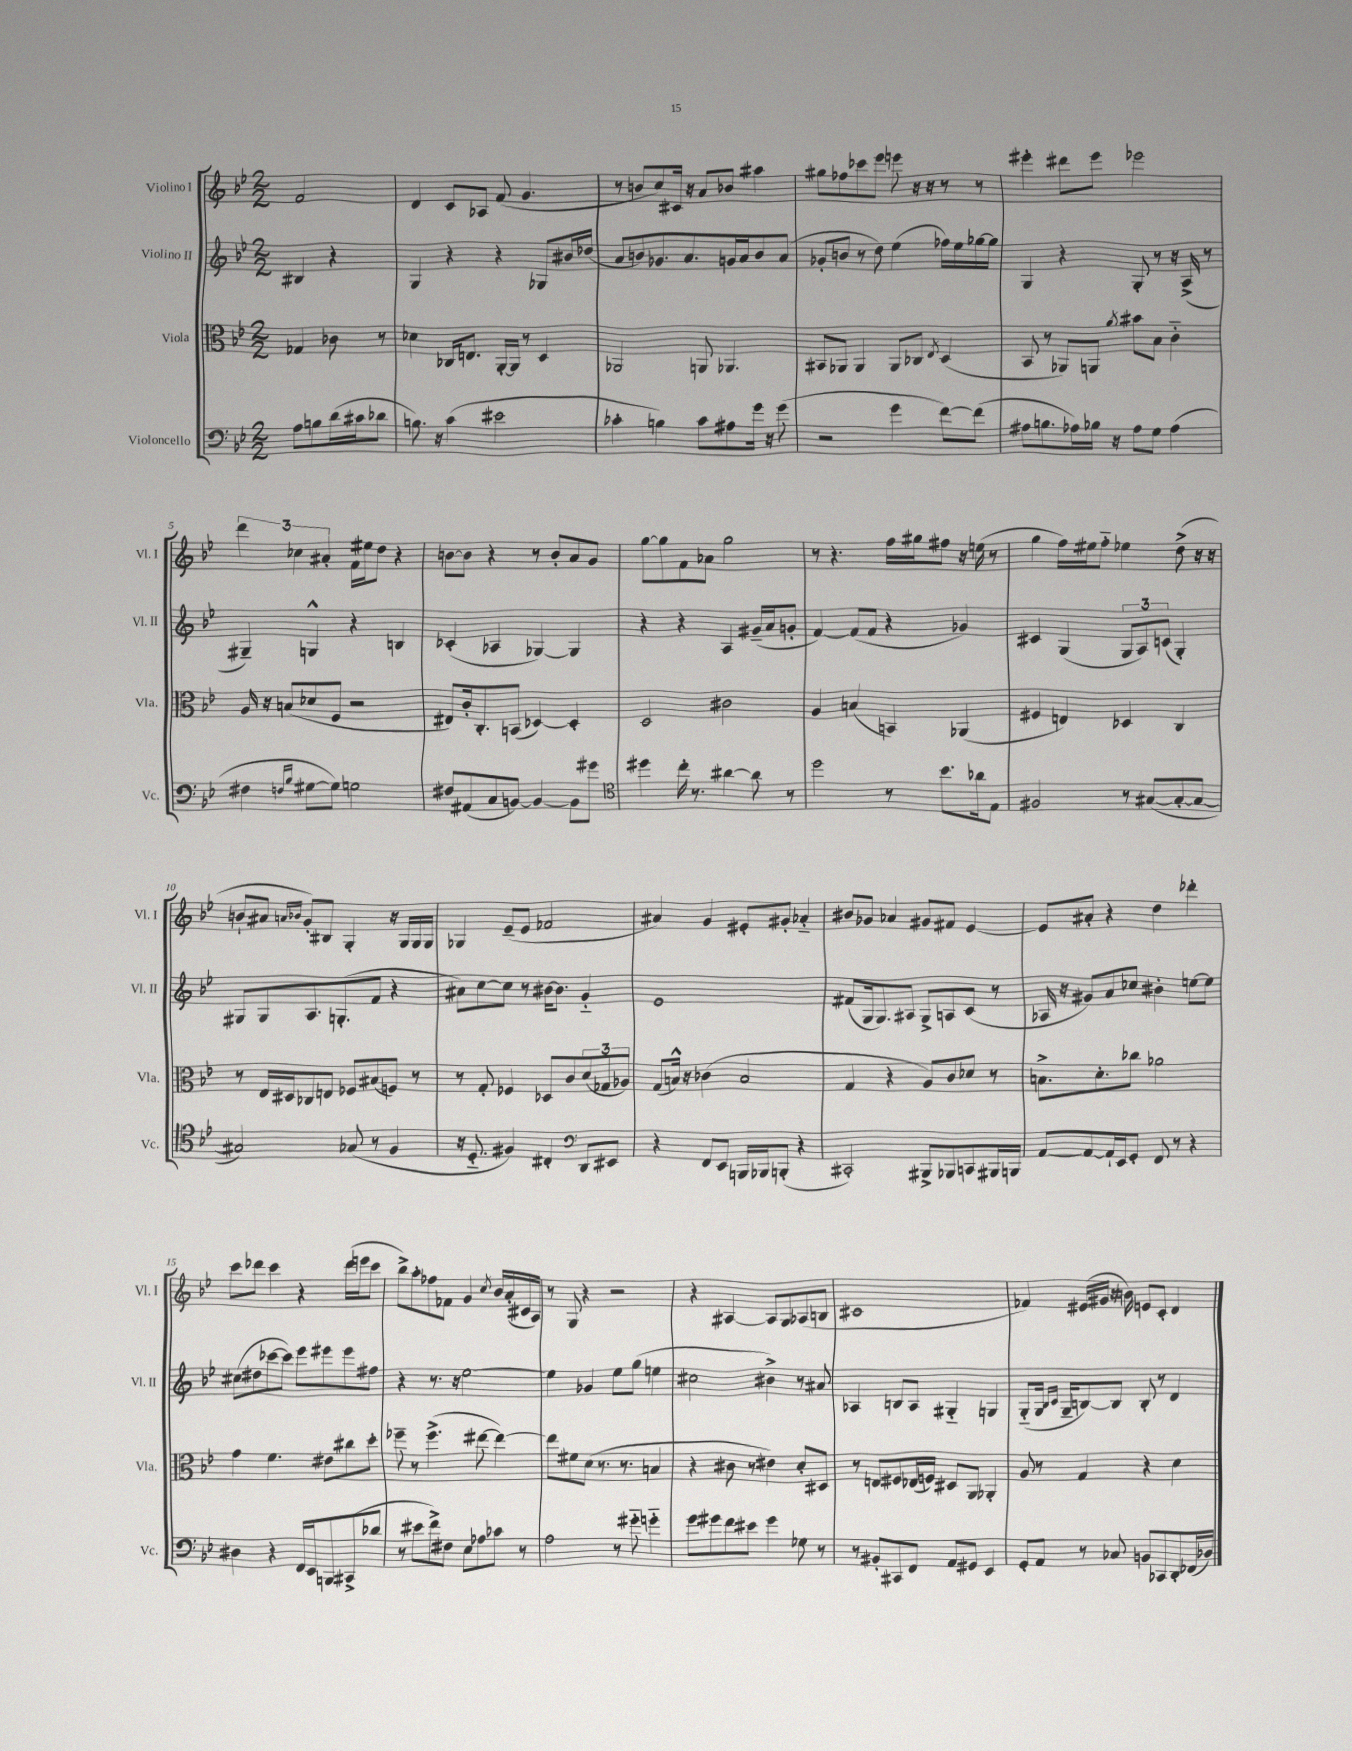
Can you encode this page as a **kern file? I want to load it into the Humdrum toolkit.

**kern	**kern	**kern	**kern
*staff4	*staff3	*staff2	*staff1
*clefF4	*clefC3	*clefG2	*clefG2
*k[b-e-]	*k[b-e-]	*k[b-e-]	*k[b-e-]
*M2/2	*M2/2	*M2/2	*M2/2
8A	4G-	4B#	2f
8B	.	.	.
(16d	8c-	4r	.
16c#	.	.	.
8d-	8r	.	.
=	=	=	=
8.B)	4d-	4G	4d
16r	.	.	.
(4c	16C-	4r	8c
.	8.E	.	.
.	.	.	8A-
2e#	[16AA'	4r	(8f
.	16AA]	.	.
.	8r	.	4.g
.	4D	8G-	.
.	.	16b#	.
.	.	(16dd-	.
=	=	=	=
4c-'	2AA-	8a	8r
.	.	8b)	8b
4B)	.	8.g-	8cc)
.	.	.	16c#
.	.	8.a	16r
8c-	8AA	.	8a
8A#	4.AA-	16g	8b-
.	.	16a	.
16g	.	8b	4aa#
16r	.	.	.
(8g	.	(8a	.
=	=	=	=
2r	8BB#	8g-'	8gg#
.	8AA-	8b	8ff-
.	4AA-	8r	8ccc-
.	.	8dd)	8eee-
4g	8AA-	(4ee-	8eee
.	8C-	.	16r
.	.	.	16r
.	8qE-	.	.
[8f)	(4D	16ff-)	8r
.	.	16ee-	.
(8f]	.	[16gg-	8r
.	.	16gg-]	.
=	=	=	=
8A#	8BB-	4G	4eee#'
8.B	8r	.	.
.	8AA-)	4r	8ddd#
16A-)	.	.	.
16B-	8AA	.	8eee#
16r	.	.	.
.	8qa	.	.
8A-	8b#	8G'	2eee-
8G	8B-	8r	.
(4A-	4c'~	16r	.
.	.	(16A^	.
.	.	8r	.
=	=	=	=
4F#	16A	4G#~)	6ddd
.	16r	.	.
.	(8B	.	.
.	.	.	6cc-
16qqF	.	.	.
16qqB-	.	.	.
[8G#	8d-	4G^^	.
.	.	.	6a#'
8G#])	8F	.	.
2G	2r	4r	16f
.	.	.	16ee#
.	.	.	8dd
.	.	4B	4r
=	=	=	=
8F#	8E#)	(4c-'	[8b
(8AA#	16c'	.	8b]
.	8.C'	.	.
8C	.	4A-	4r
[8BB)	(8BB	.	.
4BB_	[4D-)	[4G-)	8r
.	.	.	8b'
8BB]	4D-']	4G-]	8a
8g#	.	.	8g
=	=	=	=
*clefC4	*	*	*
4dd#	2D	4r	[8gg
.	.	.	8gg]
16cc'	.	4r	8f
8.r	.	.	.
.	.	.	8a-
[4a#	2c#	4A	2gg
8a#]	.	(16g#~	.
.	.	16a	.
8r	.	8g'	.
=	=	=	=
2dd	4A	[4f)	8r
.	.	.	4.r
.	(4B	(8f]	.
.	.	8f	.
8r	4BB)	4r	16ff
.	.	.	16gg#
8.b-	.	.	8ff#
.	(4AA-	4g-)	16r
16a-	.	.	(16ee
8E-	.	.	8r
=	=	=	=
2F#	4F#	4c#	4gg
.	4E)	(4G	16ff)
.	.	.	16ee#
.	.	.	8ff'~
8r	4D-	12G	4ee-
.	.	12A)	.
([8G#	.	.	.
.	.	(12c	.
8G#'_	4C	4G')	(8dd^
8G#_	.	.	16r
.	.	.	16r
=	=	=	=
2G#])	8r	8G#	8b`
.	16E-	8G#	8a#
.	16D#	.	.
.	.	.	16qqa
.	.	.	16qqb-
.	8C-	8.A	8g')
.	8E	.	8B#
.	.	(8.G'	.
(8G-	8F-	.	4G'
8r	(8B#	8f	.
4F	8F)	4r	16r
.	.	.	16G
.	8r	.	16G
.	.	.	16G
=	=	=	=
16r	8r	8a#)	4G-
8.D'~	.	.	.
.	8G'	[8cc	.
4F#)	4F-	8cc]	(8e-~
.	.	8r	8e-
4C#'	8D-	[16b#	2f-
.	.	8.b#]	.
.	8c	.	.
*clefF4	*	*	*
8DD	(12d	4g'~	.
.	12G-	.	.
8EE#	.	.	.
.	12A-)	.	.
=	=	=	=
4r	(8G	1e-	4a#)
.	16B^^)	.	.
.	16r	.	.
8FF	(4c-	.	4g
8EE-	.	.	.
16BBB	2B	.	8e#'
16BBB-	.	.	.
(8BBB'	.	.	8g#'
4r	.	.	4a-'~
=	=	=	=
2CC#')	4G	(8f#	8b#
.	.	16G	8g-
.	.	8.G)	.
.	4r	.	4a-
.	.	8A#	.
8BBB#^	8A)	8G^	8g#
8BBB-	8c	8A	8f#
8CC	8d-	(8c	[4e-
16BBB#	8r	8r	.
16BBB	.	.	.
=	=	=	=
[8AA	8.B^	16A-	8e-]
.	.	16r	.
8AA_	.	8g#)	8a#'
.	8.d'	.	.
16AA`]	.	8a	4r
16EE-	.	.	.
8GG'	8cc-	8cc-	.
8FF	2a-	4b#'	4dd
8r	.	.	.
4r	.	[8ee	4ddd-'
.	.	8ee]	.
=	=	=	=
4D#	4g	(8cc#	8ccc
.	.	8dd#	8ddd-
4r	4.f	[8ccc-	4ccc
.	.	8ccc-])	.
16FF	.	8eee-	4r
16EE-	.	.	.
8BBB	8e#	8eee#	.
(8CC#^	8cc#	8eee#	(16ddd-
.	.	.	16eee
8d-	8dd'	8ff#	8ccc
=	=	=	=
8r	8ff-~	4r	8bb-^)
8e#	8r	.	8aa'
8f^)	(4.ff-^	8.r	8ff-
8F#	.	.	8f-
.	.	16r	.
8E-	.	[2ee-	4g
8A-	[8ee#	.	.
.	.	.	8qcc
8c-	4ee#_)	.	16b-
.	.	.	(16a'
8r	.	.	16c#
.	.	.	16A)
=	=	=	=
2A	8ee#]	4ee-]	8r
.	8f#	.	8G
.	(8d	4g-	4r
.	8.r	.	.
8r	.	8ee-	2r
.	8.r	.	.
8g#'~	.	(8gg	.
4g'~	4B	4ee	.
=	=	=	=
8g	4r	2cc#	4r
8g#	.	.	.
8f	8c#	.	[4A#
8e#	8r	.	.
4g#	4e#)	4b#^)	8A#]
.	.	.	8G
8G-	8d'	8r	(8A-
8r	8D#	8a#	8B
=	=	=	=
8r	8r	4A-	1c#
8BB#'	8E	.	.
8CC#	8F#	8B	.
8FF	(16E-	8A-	.
.	16F)	.	.
8AA	8D#	4G#'~	.
8GG#	8AA	.	.
4EE-	4AA-'	4G	.
=	=	=	=
8GG'	8A	(8G'~	4f-)
8AA	8r	16G	.
.	.	16qqB-	.
.	.	16qqc	.
.	.	16G~	.
8r	4G	[8B)	(16e#
.	.	.	16g#
8C-	.	8B]	16r
.	.	.	16b)
8BB	4r	8B'	8e
8CC-	.	8r	8c'
8DD'	4d	4d	4d
(16FF-	.	.	.
16D-)	.	.	.
==	==	==	==
*-	*-	*-	*-
